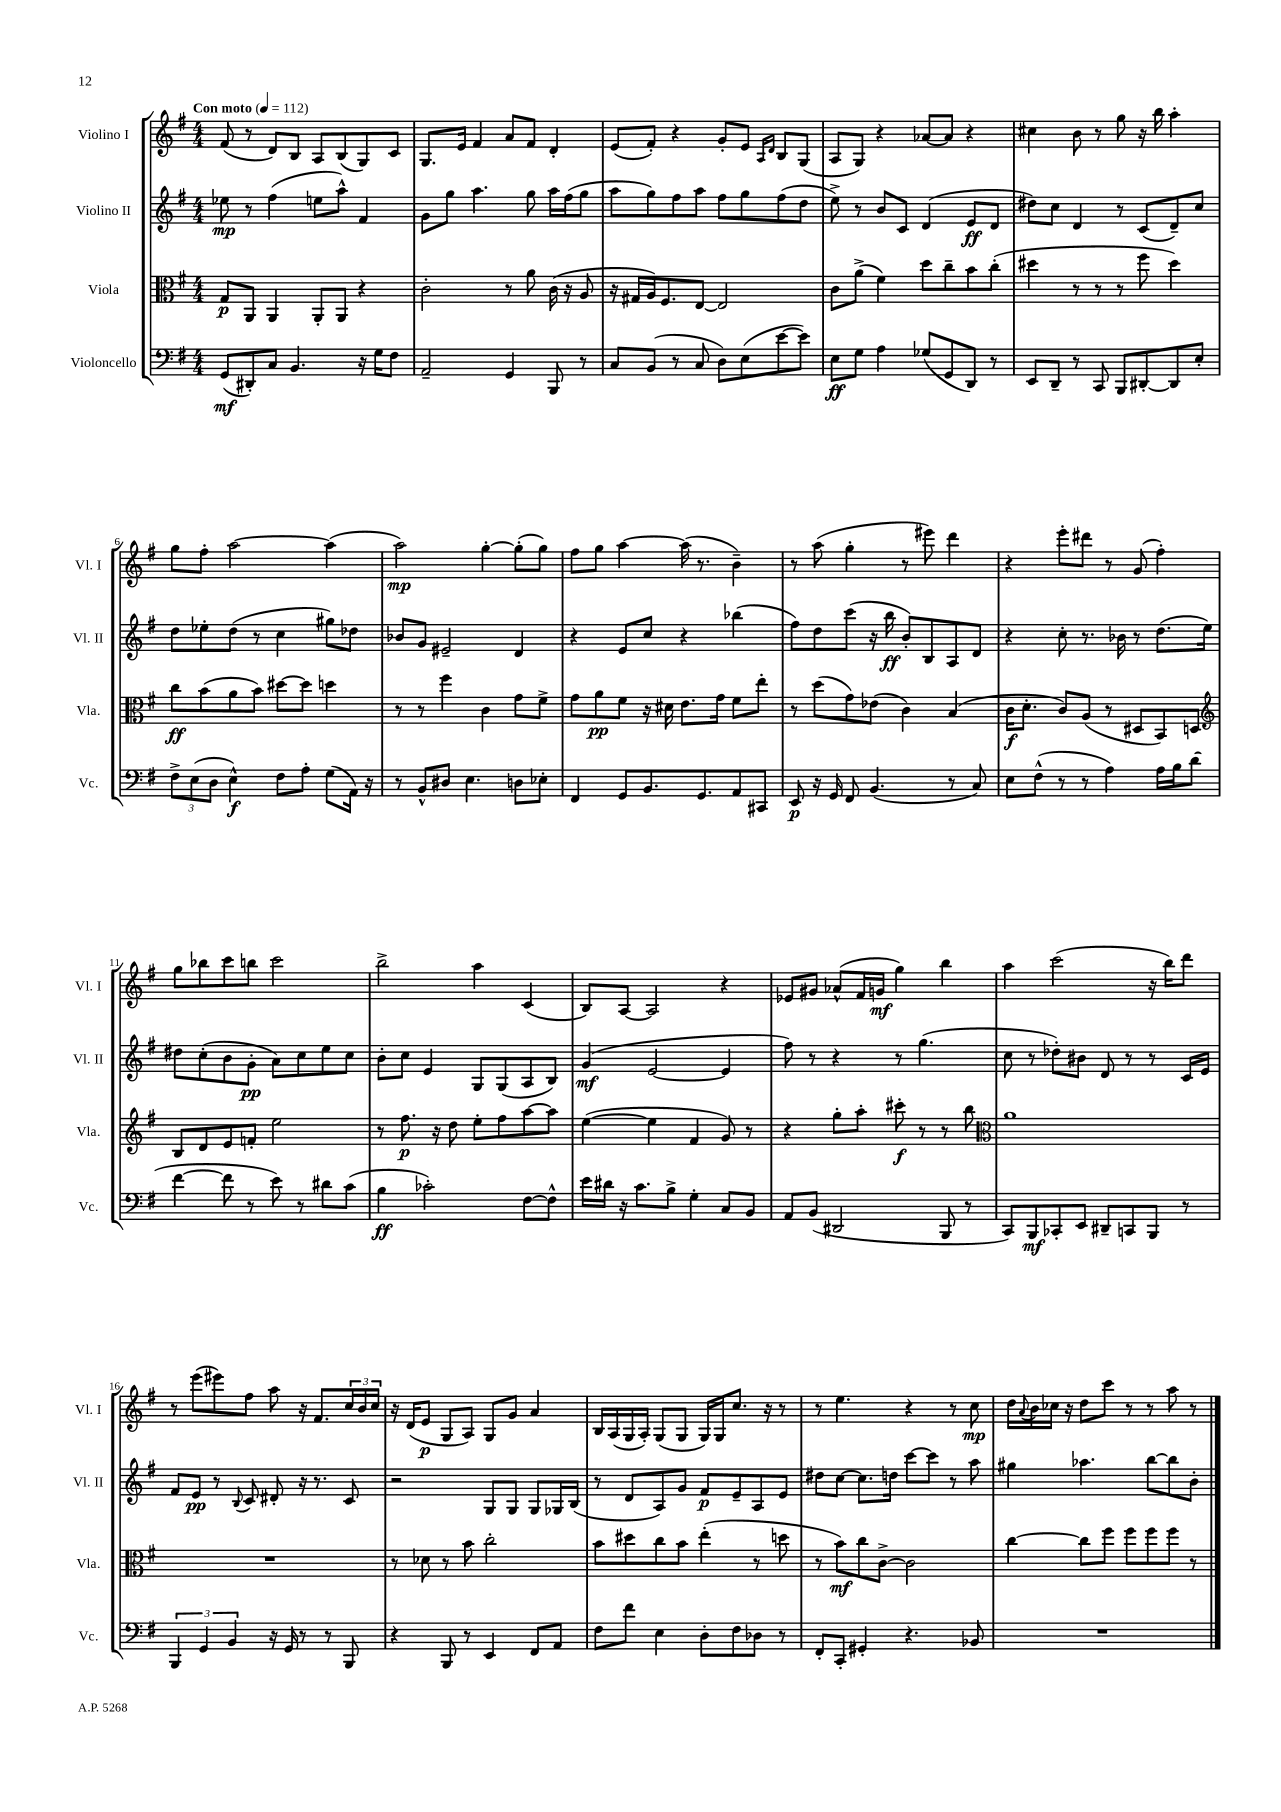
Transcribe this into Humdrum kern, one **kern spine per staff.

**kern	**dynam	**kern	**dynam	**kern	**dynam	**kern	**dynam
*part4	*part4	*part3	*part3	*part2	*part2	*part1	*part1
*staff4	*staff4	*staff3	*staff3	*staff2	*staff2	*staff1	*staff1
*I"Violoncello	*	*I"Viola	*	*I"Violino II	*	*I"Violino I	*
*I'Vc.	*	*I'Vla.	*	*I'Vl. II	*	*I'Vl. I	*
*clefF4	*	*clefC3	*	*clefG2	*	*clefG2	*
*k[f#]	*	*k[f#]	*	*k[f#]	*	*k[f#]	*
*M4/4	*	*M4/4	*	*M4/4	*	*M4/4	*
*MM112	*	*MM112	*	*MM112	*	*MM112	*
=1	=1	=1	=1	=1	=1	=1	=1
!	!	!	!	!	!	!LO:TX:a:B:t=Con moto	!
(8GG/L	mf	8G/L	p	8ee-X\	mp	(8f#/	.
8DD#X'/)	.	8AA/J	.	8r	.	8r	.
8C/J	.	4AA/	.	(4ff#\	.	8d/L)	.
4.BB/	.	.	.	.	.	8B/J	.
.	.	8AA'/L	.	8een\L	.	8A/L	.
.	.	8AA/J	.	8aa^^\J)	.	(8B/	.
16r	.	4r	.	4f#/	.	8G/)	.
16G\KL	.	.	.	.	.	.	.
8F#\J	.	.	.	.	.	8c/J	.
=2	=2	=2	=2	=2	=2	=2	=2
2AA~/	.	2c'\	.	8g\L	.	8.G/L	.
.	.	.	.	8gg\J	.	.	.
.	.	.	.	.	.	16e/Jk	.
.	.	.	.	4.aa\	.	4f#/	.
4GG/	.	8r	.	.	.	8a/L	.
.	.	8a\	.	8gg\	.	8f#/J	.
8BBB/	.	(16c\	.	16aa\LL	.	4d'/	.
.	.	16r	.	(16ff#\J	.	.	.
8r	.	8A/	.	8gg\J	.	.	.
=3	=3	=3	=3	=3	=3	=3	=3
8C/L	.	16r	.	8aa\L	.	(8e/L	.
.	.	16G#X/LL	.	.	.	.	.
(8BB/J	.	16A/J)	.	8gg\)	.	8f#'/J)	.
.	.	8.F#/	.	.	.	.	.
8r	.	.	.	8ff#\	.	4r	.
8C/	.	[8E/J	.	8aa\J	.	.	.
8D\L)	.	2E/]	.	8ff#\L	.	8g'/L	.
(8E\	.	.	.	8gg\	.	8e/J	.
.	.	.	.	.	.	16qqA/LL	.
.	.	.	.	.	.	16qqd/JJ	.
[8e\	.	.	.	(8ff#\	.	8B/L	.
8e\J])	.	.	.	8dd\J	.	(8G/J	.
=4	=4	=4	=4	=4	=4	=4	=4
8E\L	ff	8c\L	.	8ee^\)	.	8A/L	.
8G\J	.	(8a^\J	.	8r	.	8G/J)	.
4A\	.	4f#\)	.	8b/L	.	4r	.
.	.	.	.	8c/J	.	.	.
(8G-X/L	.	8dd\L	.	(4d/	.	[8a-X/L	.
8GG/	.	8cc~\	.	.	.	8a-/J]	.
8DD/J)	.	8b\	.	8e/L	ff	4r	.
8r	.	(8cc'\J	.	8d/J	.	.	.
=5	=5	=5	=5	=5	=5	=5	=5
8EE/L	.	4dd#X\	.	8dd#X\L)	.	4cc#X\	.
8DD~/J	.	.	.	8cc\J	.	.	.
8r	.	8r	.	4d/	.	8b\	.
8CC/	.	8r	.	.	.	8r	.
8BBB/L	.	8r	.	8r	.	8gg\	.
[8DD#X'/	.	8ff#\	.	(8c/L	.	16r	.
.	.	.	.	.	.	16bb\	.
8DD#/]	.	4dd#\)	.	8d~/)	.	4aa'\	.
8E'/J	.	.	.	8cc/J	.	.	.
!!LO:LB:g=z
=6	=6	=6	=6	=6	=6	=6	=6
12F#^\L	.	8cc\L	ff	8dd\L	.	8gg\L	.
(12E\	.	.	.	.	.	.	.
.	.	(8b\	.	8ee-X'\	.	8ff#'\J	.
12D\J	.	.	.	.	.	.	.
4E^^\)	f	8a\	.	(8dd\J	.	[2aa\	.
.	.	8b\J)	.	8r	.	.	.
8F#\L	.	[8dd#X\L	.	4cc\	.	.	.
8A'\J	.	8dd#\J]	.	.	.	.	.
(8G\L	.	4ddn\	.	8gg#X\L)	.	(4aa\]	.
16AA\Jk)	.	.	.	8dd-X\J	.	.	.
16r	.	.	.	.	.	.	.
=7	=7	=7	=7	=7	=7	=7	=7
8r	.	8r	.	8b-X/L	.	2aa\)	mp
8BB^^/L	.	8r	.	8g/J	.	.	.
8D#X/J	.	4ff#\	.	2e#X~/	.	.	.
4.E\	.	.	.	.	.	.	.
.	.	4c\	.	.	.	[4gg'\	.
8Dn\L	.	8g\L	.	4d/	.	(8gg'\L]	.
8E-X'\J	.	8f#^\J	.	.	.	8gg\J)	.
=8	=8	=8	=8	=8	=8	=8	=8
4FF#/	.	8g\L	.	4r	.	8ff#\L	.
.	.	8a\	pp	.	.	8gg\J	.
8GG/L	.	8f#\J	.	8e/L	.	[4aa\	.
8.BB/	.	16r	.	8cc/J	.	.	.
.	.	16d#X\	.	.	.	.	.
.	.	8.e\L	.	4r	.	(16aa\]	.
8.GG/	.	.	.	.	.	8.r	.
.	.	16g\Jk	.	.	.	.	.
8AA/	.	8f#\L	.	(4bb-X\	.	4b~\)	.
8CC#X/J	.	8ee'\J	.	.	.	.	.
=9	=9	=9	=9	=9	=9	=9	=9
8EE/	p	8r	.	8ff#\L)	.	8r	.
16r	.	(8dd\L	.	8dd\	.	(8aa\	.
16GG/	.	.	.	.	.	.	.
8FF#/	.	8g\)	.	(8ccc\J	.	4gg'\	.
(4.BB/	.	(8e-X\J	.	16r	.	.	.
.	.	.	.	16bb\	ff	.	.
.	.	4c\)	.	8b'/L)	.	8r	.
.	.	.	.	8B/	.	8eee#X\)	.
8r	.	(4B/	.	8A/	.	4ddd\	.
8C/)	.	.	.	8d/J	.	.	.
=10	=10	=10	=10	=10	=10	=10	=10
8E\L	.	16c\KL	f	4r	.	4r	.
.	.	8.d'\J	.	.	.	.	.
(8F#^^\J	.	.	.	.	.	.	.
8r	.	8c/L)	.	8cc'\	.	8eee'\L	.
8r	.	(8A/J	.	8.r	.	8ddd#X\J	.
4A\)	.	8r	.	.	.	8r	.
.	.	.	.	16b-X\	.	.	.
.	.	8D#X/L	.	8r	.	(8g/	.
16A\LL	.	8BB/)	.	(8.dd\L	.	4ff#'\)	.
16B\J	.	.	.	.	.	.	.
(8d\J	.	8Dn/J	.	.	.	.	.
.	.	.	.	16ee\Jk)	.	.	.
!!LO:LB:g=z
=11	=11	=11	=11	=11	=11	=11	=11
*	*	*clefG2	*	*	*	*	*
[4f#\	.	8B/L	.	8dd#X\L	.	8gg\L	.
.	.	8d/	.	(8cc'\	.	8bb-X\	.
8f#\]	.	8e/	.	8b\	.	8ccc\	.
8r	.	8fn'/J	.	8g'\J	pp	8bbn\J	.
8e\)	.	2ee\	.	8a\L)	.	2ccc\	.
8r	.	.	.	8cc\	.	.	.
8d#X\L	.	.	.	8ee\	.	.	.
(8c\J	.	.	.	8cc\J	.	.	.
=12	=12	=12	=12	=12	=12	=12	=12
4B\	ff	8r	.	8b'\L	.	2bb^\	.
.	.	8.ff#\	p	8cc\J	.	.	.
2c-X'\)	.	.	.	4e/	.	.	.
.	.	16r	.	.	.	.	.
.	.	8dd\	.	.	.	.	.
.	.	8ee'\L	.	8G/L	.	4aa\	.
.	.	8ff#\	.	(8G/	.	.	.
[8F#\L	.	[8aa\	.	8A/	.	(4c/	.
8F#^^\J]	.	8aa\J]	.	8B/J)	.	.	.
=13	=13	=13	=13	=13	=13	=13	=13
16e\LL	.	([4ee\	.	(4g/	mf	8B/L)	.
16d#X\JJ	.	.	.	.	.	.	.
16r	.	.	.	.	.	[8A/J	.
8.c\L	.	.	.	.	.	.	.
.	.	4ee\]	.	[2e/	.	2A/]	.
8B^\J	.	.	.	.	.	.	.
4G'\	.	4f#/	.	.	.	.	.
8C/L	.	8g/)	.	4e/]	.	4r	.
8BB/J	.	8r	.	.	.	.	.
=14	=14	=14	=14	=14	=14	=14	=14
8AA/L	.	4r	.	8ff#\)	.	8e-X/L	.
(8BB/J	.	.	.	8r	.	8g#X/J	.
2DD#X/	.	8gg'\L	.	4r	.	(8a-X^^/L	.
.	.	8aa'\J	.	.	.	16f#/L	.
.	.	.	.	.	.	16gn/JJ	mf
.	.	8ccc#X'\	f	8r	.	4gg\)	.
.	.	8r	.	(4.gg\	.	.	.
8BBB/	.	8r	.	.	.	4bb\	.
8r	.	8bb\	.	.	.	.	.
=15	=15	=15	=15	=15	=15	=15	=15
*	*	*clefC3	*	*	*	*	*
8CC/L)	.	1a	.	8cc\	.	4aa\	.
8BBB/	mf	.	.	8r	.	.	.
8CC-X'/	.	.	.	8dd-X'\L)	.	(2ccc\	.
8EE/J	.	.	.	8b#X\J	.	.	.
8DD#X~/L	.	.	.	8d/	.	.	.
8CCn/	.	.	.	8r	.	.	.
8BBB/J	.	.	.	8r	.	16r	.
.	.	.	.	.	.	16bb\KL)	.
8r	.	.	.	16c/LL	.	8ddd\J	.
.	.	.	.	16e/JJ	.	.	.
!!LO:LB:g=z
=16	=16	=16	=16	=16	=16	=16	=16
6BBB/	.	1r	.	8f#/L	.	8r	.
.	.	.	.	8e/J	pp	(8eee\L	.
6GG/	.	.	.	.	.	.	.
.	.	.	.	8r	.	8eee#X\)	.
6BB/	.	.	.	.	.	.	.
.	.	.	.	8qqB/	.	.	.
.	.	.	.	8c/	.	8ff#\J	.
16r	.	.	.	8d#X'/	.	8aa\	.
16GG/	.	.	.	.	.	.	.
8r	.	.	.	16r	.	16r	.
.	.	.	.	8.r	.	8.f#/L	.
8r	.	.	.	.	.	.	.
8BBB/	.	.	.	8c/	.	24cc/L	.
.	.	.	.	.	.	24b/	.
.	.	.	.	.	.	24cc/JJ	.
=17	=17	=17	=17	=17	=17	=17	=17
4r	.	8r	.	2r	.	16r	.
.	.	.	.	.	.	(16d/KL	.
.	.	8d-X\	.	.	.	8e/J	p
8BBB/	.	8r	.	.	.	8G/L	.
8r	.	8b\	.	.	.	8A/J)	.
4EE/	.	2cc'\	.	8G/L	.	8G/L	.
.	.	.	.	8G/J	.	8g/J	.
8FF#/L	.	.	.	8G/L	.	4a/	.
8AA/J	.	.	.	16G-X/L	.	.	.
.	.	.	.	(16B/JJ	.	.	.
=18	=18	=18	=18	=18	=18	=18	=18
8F#\L	.	8b\L	.	8r	.	16B/LL	.
.	.	.	.	.	.	(16A/	.
8f#\J	.	8dd#X\	.	8d/L	.	16G/	.
.	.	.	.	.	.	16A'/JJ)	.
4E\	.	8cc\	.	8A/)	.	(8G/L	.
.	.	8b\J	.	8g/J	.	8G/J	.
8D'\L	.	(4ee'\	.	8f#/L	p	16G/LL)	.
.	.	.	.	.	.	16G/J	.
8F#\	.	.	.	8e~/	.	8.cc/J	.
8D-X\J	.	8r	.	8A/	.	.	.
.	.	.	.	.	.	16r	.
8r	.	8ddn\	.	8e/J	.	8r	.
=19	=19	=19	=19	=19	=19	=19	=19
8FF#'/L	.	8r	.	8dd#X\L	.	8r	.
8CC'/J	.	8b\L)	mf	[8cc\J	.	4.ee\	.
4GG#X'/	.	8cc\	.	8.cc\L]	.	.	.
.	.	[8c^\J	.	.	.	.	.
.	.	.	.	16ddn\Jk	.	.	.
4.r	.	2c\]	.	[8ccc\L	.	4r	.
.	.	.	.	8ccc\J]	.	.	.
.	.	.	.	8r	.	8r	.
8BB-X/	.	.	.	8aa\	.	8cc\	mp
=20	=20	=20	=20	=20	=20	=20	=20
1r	.	[4cc\	.	4gg#X\	.	16dd\LL	.
.	.	.	.	.	.	8qqa/	.
.	.	.	.	.	.	16b\	.
.	.	.	.	.	.	16cc-X\JJ	.
.	.	.	.	.	.	16r	.
.	.	8cc\L]	.	4.aa-X\	.	8dd\L	.
.	.	8ff#\J	.	.	.	8ccc\J	.
.	.	8ff#\L	.	.	.	8r	.
.	.	8ff#\	.	[8bb\L	.	8r	.
.	.	8ff#\J	.	8bb\]	.	8aa\	.
.	.	8r	.	8b'\J	.	8r	.
==	==	==	==	==	==	==	==
*-	*-	*-	*-	*-	*-	*-	*-
